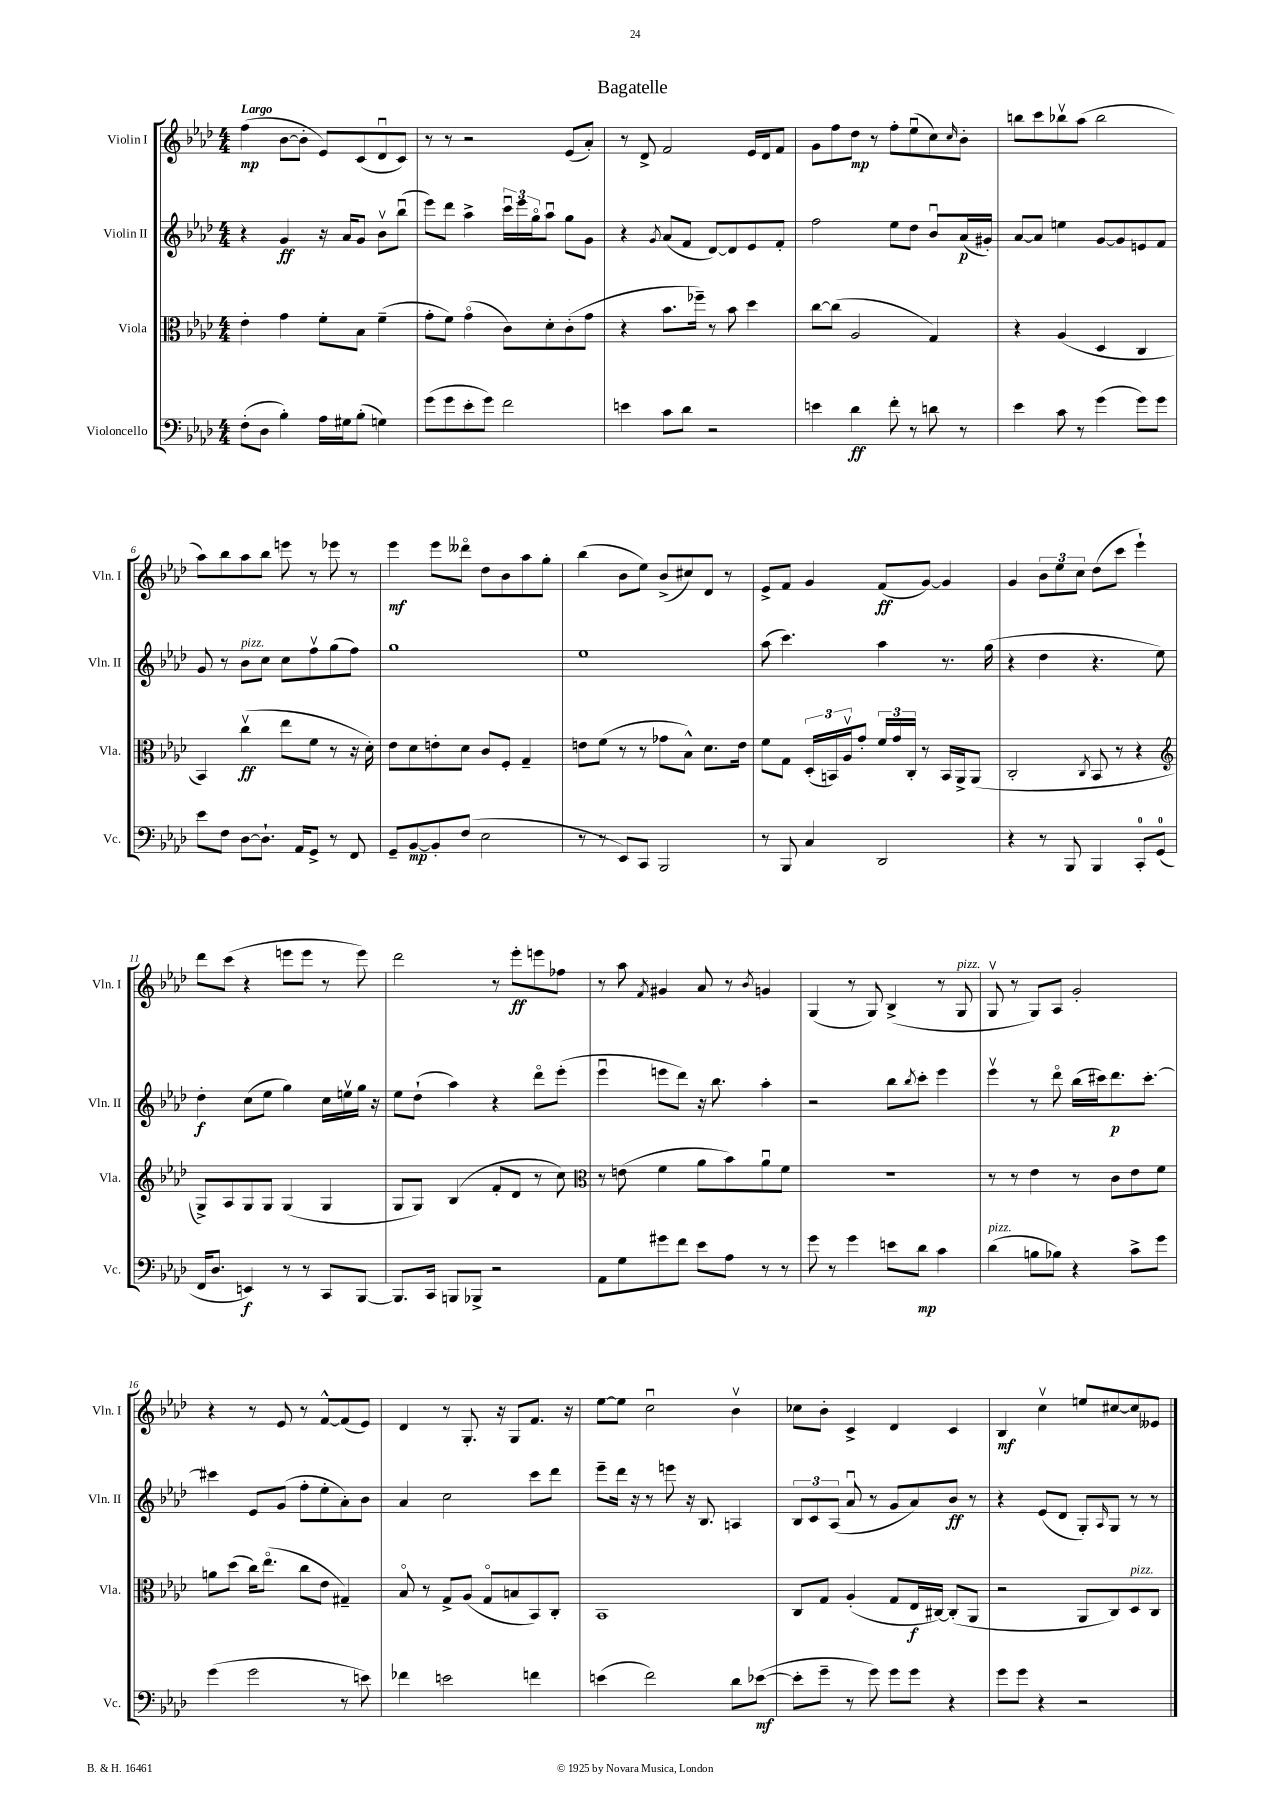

**kern	**kern	**kern	**kern
*staff4	*staff3	*staff2	*staff1
*clefF4	*clefC3	*clefG2	*clefG2
*k[b-e-a-d-]	*k[b-e-a-d-]	*k[b-e-a-d-]	*k[b-e-a-d-]
*M4/4	*M4/4	*M4/4	*M4/4
(8F'	4e-'	4r	(4ff
8D-	.	.	.
4B-')	4g	4g	[8b-
.	.	.	8b-']
16A-	8f'	16r	8e-)
16G#	.	16a-	.
(8B-'	8B-	8g	(8c
4G)	(4f~	8b-v	8d-u
.	.	(8bb-u	8c)
=	=	=	=
(8g	8g'	8eee-)	8r
8g	8f)	8ddd-	8r
8e-'	(4go	4aa-^	2r
8g)	.	.	.
2f	8c)	24cccu	.
.	.	24eee-	.
.	.	24ggo	.
.	8d-'	8aa-u	.
.	(8c'	8gg	(8e-
.	8g	8g	8a-')
=	=	=	=
4e	4r	4r	8r
.	.	.	8d-^
.	.	8qg	.
8c	8.b-	(8a-	2f
8d-	.	8f	.
.	16ff-~)	.	.
2r	8r	[8d-)	.
.	8b-	8d-]	.
.	4dd-	8e-	16e-
.	.	.	16d-
.	.	8f'	8f
=	=	=	=
4e	[8cc	2ff	8g
.	(8cc]	.	8ff
4d-	2A-	.	8dd-
.	.	.	8r
8f'	.	8ee-	8ff'
8r	.	8dd-	(8ee-u
8d	4G)	8b-u	8cc)
.	.	.	16qqcc
8r	.	(16a-	8b-'
.	.	16g#')	.
=	=	=	=
4e-	4r	[8a-	8bb
.	.	8a-]	8ccc
8c	(4A-	4ee	8bb-v
8r	.	.	(8aa-
(4g	4D-	[8g	2bb-
.	.	8g]	.
8g)	4C	8e	.
8g	.	8f	.
=	=	=	=
8e-	4BB-)	8g	8aa-)
8F	.	8r	8bb-
[8D-	(4ccv	8b-	8aa-
8.D-`]	.	8cc	8bb-
.	8ee-	8cc	8eee
16AA-	.	.	.
8GG^	8f	8ffv	8r
8r	8r	(8gg	8eee-
8FF	16r	8ff)	8r
.	16d-')	.	.
=	=	=	=
8GG~	8e-	1gg	4eee-
[8BB-	8d-	.	.
8BB-']	8e'	.	8eee-
(8F	8d-	.	8ddd--o
2E-	8c	.	8dd-
.	8F'	.	8b-
.	4G~	.	8aa-
.	.	.	8gg'
=	=	=	=
8r	8e	1ee-	(4bb-
8r	(8f	.	.
8EE-)	8r	.	8b-
8CC	8r	.	8ee-)
2BBB-	8g-	.	(8b-^
.	8B-^^)	.	8cc#)
.	8.d-	.	8d-
.	.	.	8r
.	16e	.	.
=	=	=	=
8r	8f	(8aa-	8e-^
8BBB-	8G	4.ccc)	8f
4C	(24D-'	.	4g
.	24BB)	.	.
.	24A-v	.	.
.	8g'	.	.
2DD-	24f	4aa-	(8f
.	24g	.	.
.	24C'	.	.
.	8r	.	[8g)
.	16BB	8.r	4g]
.	16AA-^	.	.
.	(8AA-	.	.
.	.	(16gg	.
=	=	=	=
4r	2C'	4r	4g
8r	.	4dd-	12b-
.	.	.	12ee-
8BBB-	.	.	.
.	.	.	12cc
.	8qC	.	.
4BBB-	8BB-	4.r	(8dd-
.	8r	.	8ccc
8CC'	4r	.	4eee-`)
(8GG	.	8ee-)	.
=	=	=	=
*	*clefG2	*	*
16FF	8G^)	4dd-'	8ddd-
8.D-	.	.	.
.	8A-	.	(8ccc
4EE)	8G	(8cc	4r
.	8G	8ee-	.
8r	(4G	4gg)	8eee
8r	.	.	8eee
8CC	4G	16cc	8r
.	.	16eev	.
[8BBB-	.	16gg	8eee)
.	.	16r	.
=	=	=	=
8.BBB-]	8G	8ee-	2ddd-
.	8G)	(8dd-`	.
16CC	.	.	.
8BBB	(4B-	4aa-)	.
8BBB-^	.	.	.
2r	8f'	4r	8r
.	8d-	.	8eee-'
.	8r	8ddd-o	8eee
.	8cc)	(8eee-'	8ff-
=	=	=	=
*	*clefC3	*	*
8AA-	8r	4eee-u	8r
8G	(8e	.	8aa-
.	.	.	8qf
8g#	4f	8eee	4g#
8f	.	8ddd-)	.
8e-	8a-	16r	8a-
.	.	8.bb-	.
8A-	8b-)	.	8r
.	.	.	8qb-
8r	8a-u	4aa-'	4g
8r	8f	.	.
=	=	=	=
8g	1r	2r	(4G
8r	.	.	.
4g	.	.	8r
.	.	.	8G)
8e	.	8bb-	(4B-^
.	.	8qbb-	.
8d-	.	8ccc'	.
4c	.	4eee-	8r
.	.	.	8G
=	=	=	=
(4d-	8r	4eee-v	8Gv
.	8r	.	8r
8B	4e-	8r	8G)
8B-)	.	8ddd-o	8A-
4r	8r	(16bb-	2g'
.	.	16ccc#)	.
.	8c	8.ddd-	.
8c^	8e-	.	.
.	.	[8.ccc#'	.
8g	8f	.	.
=	=	=	=
(4g	8a	4ccc#]	4r
.	(8dd-	.	.
2g	16cc)	8e-	8r
.	(8.ee-o	.	.
.	.	(8g	8e-
.	8cc	8ff'	8r
.	8e-	8ee-'	[8f^^
8r	4G#~)	8a-')	(8f]
8e)	.	8b-	8e-)
=	=	=	=
4f-	8B-o	4a-	4d-
.	8r	.	.
2e	8G^	2cc	8r
.	(8A-	.	8.G'
.	8Go	.	.
.	.	.	16r
.	8B	.	8G
4f	8BB-)	8ccc	8.f
.	8C'	8ddd-	.
.	.	.	16r
=	=	=	=
(4e	1BB-	8eee-~	[8ee-
.	.	16ddd-	8ee-]
.	.	16r	.
2f)	.	8r	2ccu
.	.	8eee	.
.	.	16r	.
.	.	8.B-	.
8d-	.	4A	4b-v
([8e-	.	.	.
=	=	=	=
8e-']	8C	12B-	8cc-
.	.	12c	.
8g~	8G	.	8b-'
.	.	(12A-	.
8r	(4A-'	8a-u	4c^
8g)	.	8r	.
8g	8G	8g	4d-
8g	16E-	8a-)	.
.	[16C#)	.	.
4r	(8C#']	8b-	4c
.	8AA-	8r	.
=	=	=	=
8g	2r	4r	4B-
8g	.	.	.
4r	.	(8e-	4ccv
.	.	8d-	.
2r	8AA-	8G')	8ee
.	.	16qqA-	.
.	8C)	8G	[8cc#
.	8D-	8r	8cc#]
.	8C	8r	8e--
==	==	==	==
*-	*-	*-	*-
